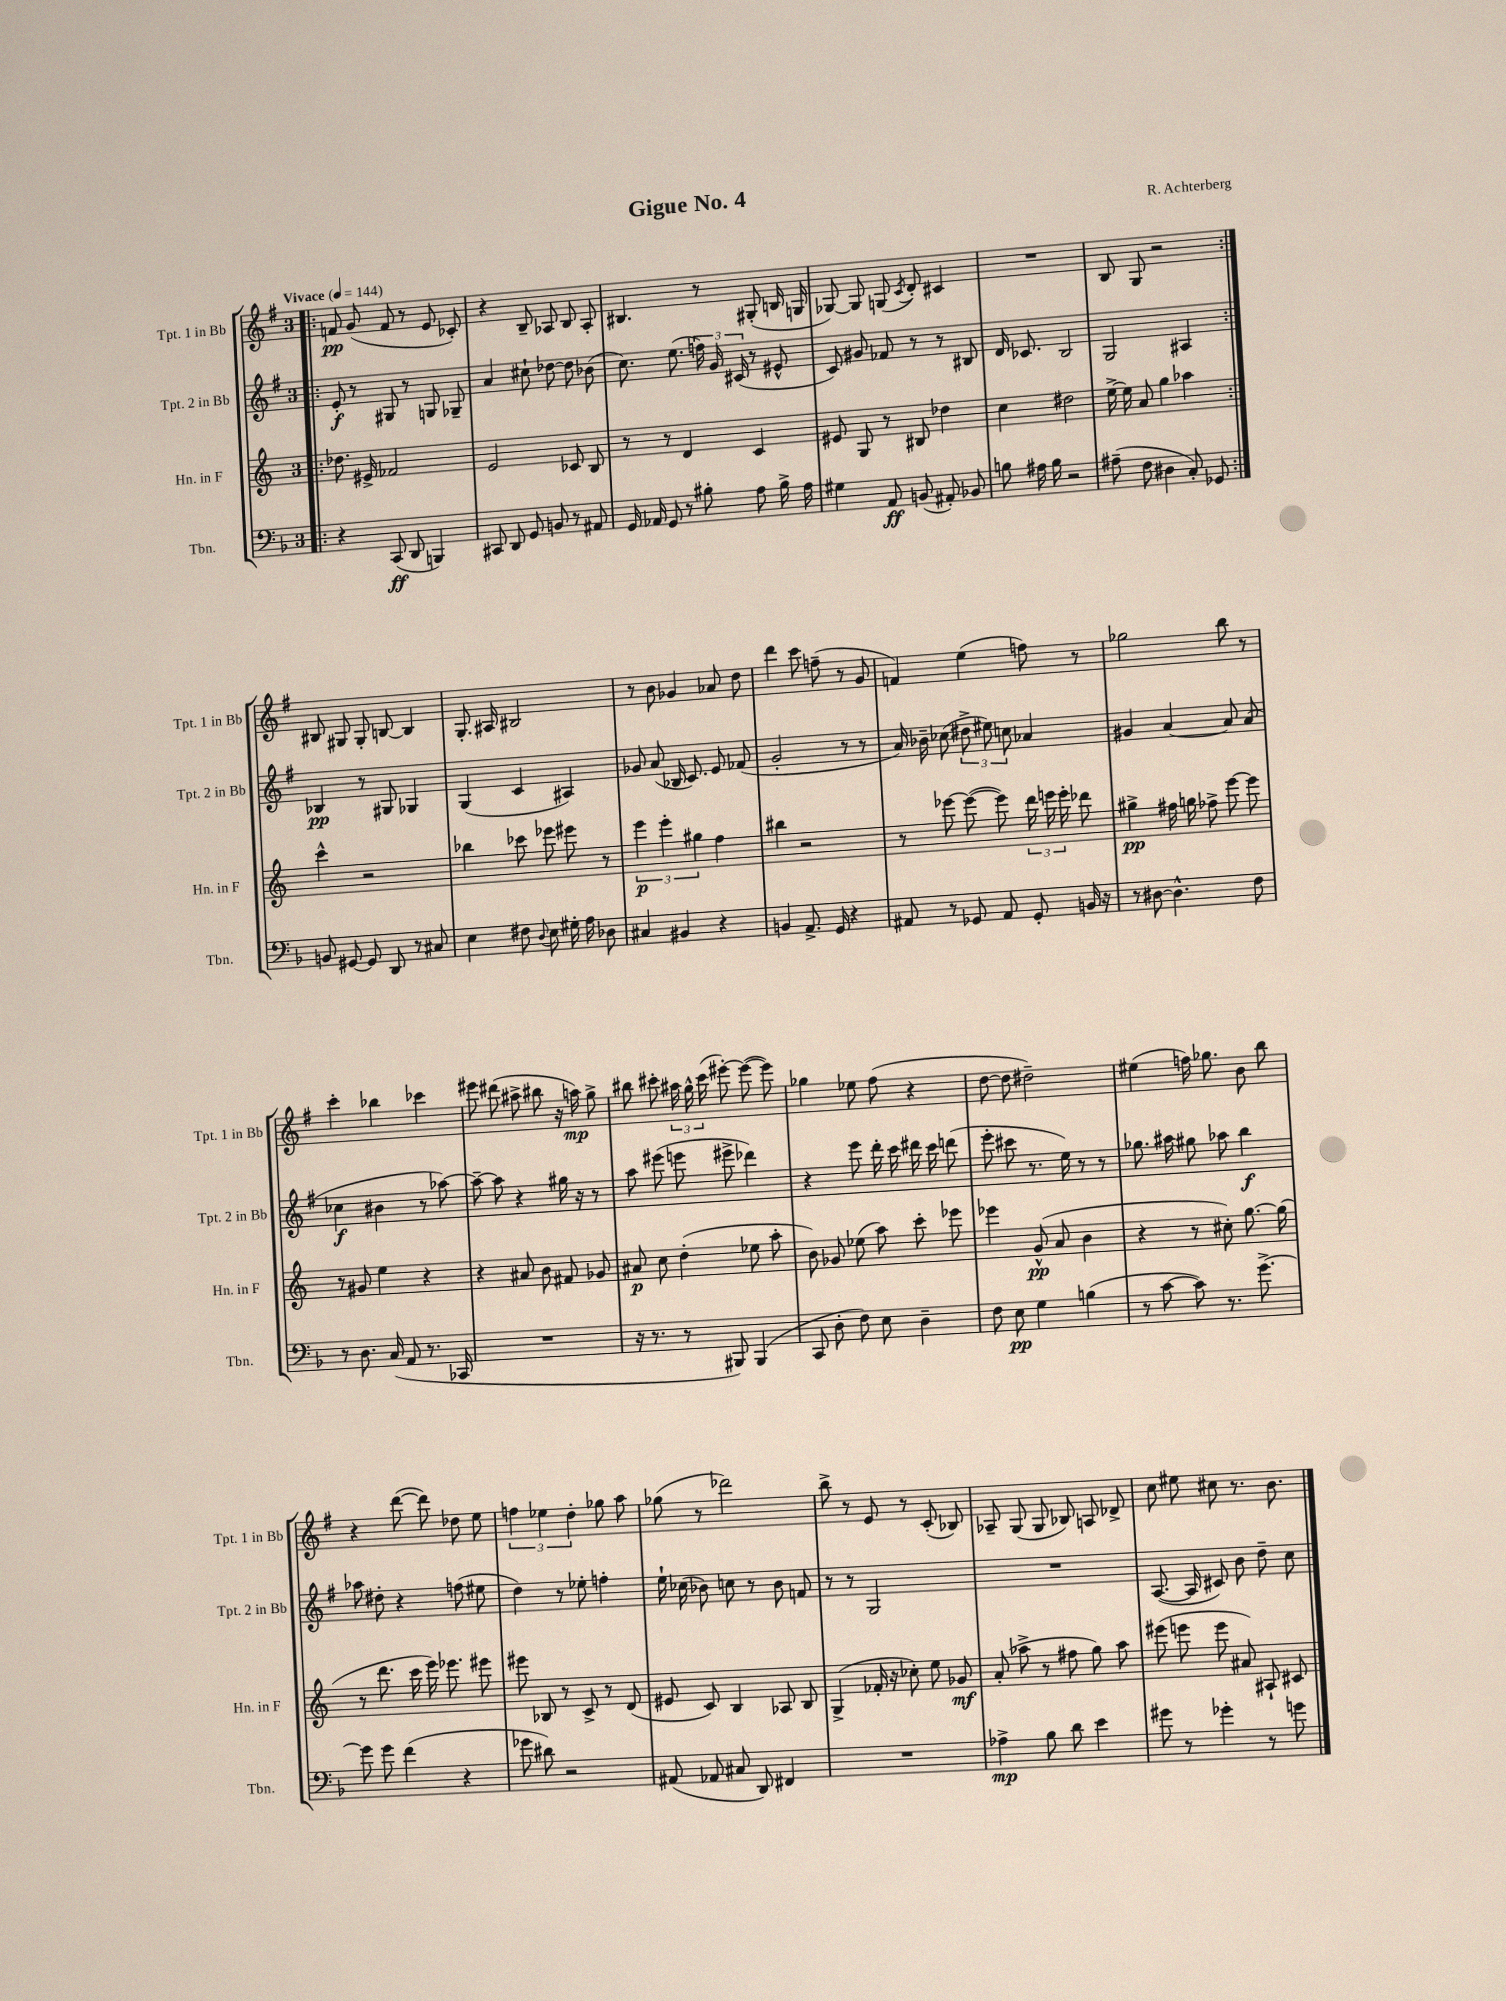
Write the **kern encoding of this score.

**kern	**kern	**kern	**kern
*staff4	*staff3	*staff2	*staff1
*clefF4	*clefG2	*clefG2	*clefG2
*k[b-]	*k[]	*k[f#]	*k[f#]
*M3/4	*M3/4	*M3/4	*M3/4
*MM144	*MM144	*MM144	*MM144
=!|:	=!|:	=!|:	=!|:
4r	8.dd-	8e'	8f
.	.	8r	(8g
.	16e#^	.	.
(8CC	2f-	8G#	8f
8DD	.	8r	8r
4BBB)	.	8G	8e
.	.	8G-~	8c-')
=	=	=	=
8CC#	2e	4a	4r
8DD	.	.	.
8GG	.	8cc#`	8B~
8BB	.	[8dd-	8A-
8r	8c-	8dd-]	8B
8AA#	8B	(8b-	8A-'
=	=	=	=
16GG	8r	8.cc)	4.B#
16AA-	.	.	.
8GG	8r	.	.
.	.	(8.ee	.
8r	4d	.	.
8B#'	.	24ff)	8r
.	.	24g	.
.	.	(24c#	.
8A	4c	8r	(8G#'
16B#^	.	8e#^^	16B
16A	.	.	16G
=	=	=	=
4G#	8e#	8c)	[8G-)
.	8G	8g#	8G-]
8AA	8r	8f-	(8G
.	.	.	8qc
(8BB	8B#	8r	8d')
8AA#')	4dd-	8r	4c#
8BB-	.	8B#	.
=	=	=	=
8B	4cc	16d	2.r
.	.	8.c-	.
16A#	.	.	.
16B	.	.	.
2r	2dd#	2B	.
=	=	=	=
(8A#~	[16ee^	2G	8B
.	16ee]	.	.
8F	8a	.	8G
4D#	4gg	.	2r
8C')	4aa-	4A#	.
8GG-	.	.	.
=:|!	=:|!	=:|!	=:|!
8BB	4ccc^^	4B-	8B#
[8GG#	.	.	8G#
8GG#]	2r	8r	8G#'
8DD	.	8G#	[8B
8r	.	4G-	4B]
8C#	.	.	.
=	=	=	=
4E	4bb-	(4G	8.G'
.	.	.	16A#
8F#	8ccc-	4c	2B#
8qqD	.	.	.
8E	8eee-	.	.
16G#'	8eee#	4A#)	.
16A	.	.	.
8D-	8r	.	.
=	=	=	=
4C#	6eee	8g-	8r
.	.	(8a	8b
.	6eee'	.	.
4BB#	.	16B-	4g-
.	.	8.c)	.
.	6gg#	.	.
4r	4ff	8e	8a-
.	.	(8f-	8dd
=	=	=	=
4BB	4bb#	2g'	4ddd
8.AA^	2r	.	8ccc
.	.	.	(8ff~
16GG	.	.	.
4r	.	8r	8r
.	.	8r	8g
=	=	=	=
8AA#	8r	16a)	4f)
.	.	16b-~	.
8r	[8eee-	(8cc-	.
8GG-	(8eee-_	12dd#^	(4ee
.	.	12ee#)	.
8AA#	8eee-])	.	.
.	.	12cc	.
8GG-'	24ddd	4a-	8ff)
.	24eee	.	.
.	24eee'	.	.
16BB	8ddd-	.	8r
16r	.	.	.
=	=	=	=
8r	4gg#^	4g#	2gg-
[8D#	.	.	.
4.D#^^]	16ff#	[4a	.
.	16gg	.	.
.	8ff-^	.	.
.	[8eee	8a]	8bb
8F	8eee]	(8a	8r
=	=	=	=
8r	8r	4cc-	4ccc'
8.D	8g#	.	.
.	4ee	4b#	4bb-
(16C	.	.	.
8AA	.	.	.
8.r	4r	8r	4ccc-
.	.	[8aa-)	.
16CC-	.	.	.
=	=	=	=
2.r	4r	8aa-~_	8eee#
.	.	8aa-]	(8ddd#
.	8a#	4r	8aa#^
.	8b	.	8bb#
.	8f#	16gg#	16r
.	.	16r	16aa)
.	8g-	8r	8gg^
=	=	=	=
16r	8a#	8aa	8bb#
8.r	.	.	.
.	8cc	(8eee#	8ccc#'
8r	(4dd'	8eee	24aa#
.	.	.	24gg^^
.	.	.	(24ccc#
8BBB#)	.	8eee#^	[8eee#')
(4BBB#	8ee-	4ddd-)	(8eee#_
.	8aa'	.	8eee#])
=	=	=	=
8CC	8b)	4r	4gg-
8D'	8g-	.	.
8F)	(8ee-	8eee	8ee-
8E	8aa)	16ddd'	(8ff#
.	.	16ccc	.
4D~	8ccc'	16ddd#	4r
.	.	16ccc	.
.	8eee-	(8ddd	.
=	=	=	=
8F	4eee-	8eee'	[8dd
8E	.	8ccc#	8dd]
4G	(8g^^	8.r	2dd#~)
.	8a	.	.
.	.	16ee)	.
(4B	4b	8r	.
.	.	8r	.
=	=	=	=
8r	4r	8.gg-	(4ee#
[8c	.	.	.
.	.	16aa#	.
8c])	8r	8gg#	16ff)
.	.	.	8.gg-
8.r	8cc#')	8aa-	.
.	[8.gg	4bb	8b
[8.g^	.	.	.
.	.	.	8bb
.	(16gg]	.	.
=	=	=	=
8g]	8r	8aa-	4r
8g	8.ddd	8dd#'	.
(4f	.	4r	([8ddd
.	16ccc	.	.
.	16eee)	.	8ddd])
.	8.eee-	.	.
4r	.	(8ff	8dd-
.	8eee#	8ee#	8ee
=	=	=	=
8g-	8eee#	4dd)	6ff
8d#)	8B-	.	.
.	.	.	6ee-
2r	8r	8r	.
.	.	.	6dd'
.	8c^	8ee-'	.
.	8r	4ff'	8gg-
.	(8d	.	8aa
=	=	=	=
(8AA#	8e#	16ee`	(8gg-
.	.	(16cc-	.
8AA-	8c)	8b-)	8r
8C#	4B	8cc	2ddd-)
8DD)	.	8r	.
4FF#	8A-	8b-	.
.	8B	8f	.
=	=	=	=
2.r	(4G^	8r	8bb^
.	.	8r	8r
.	16f-'	2G	8e
.	16r	.	.
.	8cc-')	.	8r
.	8ee	.	(8c'
.	8g-	.	8B-)
=	=	=	=
4A-^	(8a'	2.r	8A-~
.	8aa-^	.	(8G
8B-	8r	.	8G
8d	8ff#	.	8B-)
4e	8gg)	.	8A
.	8aa-	.	8d-^
=	=	=	=
8g#	(8eee#	([8.A	8cc
8r	8eee	.	8ee#
.	.	16A]	.
4g-'	8eee	8c#)	8cc#
.	8a#)	8b	8.r
8r	8A#`	8dd~	.
.	.	.	8.b
8g	8c#	8cc	.
==	==	==	==
*-	*-	*-	*-
